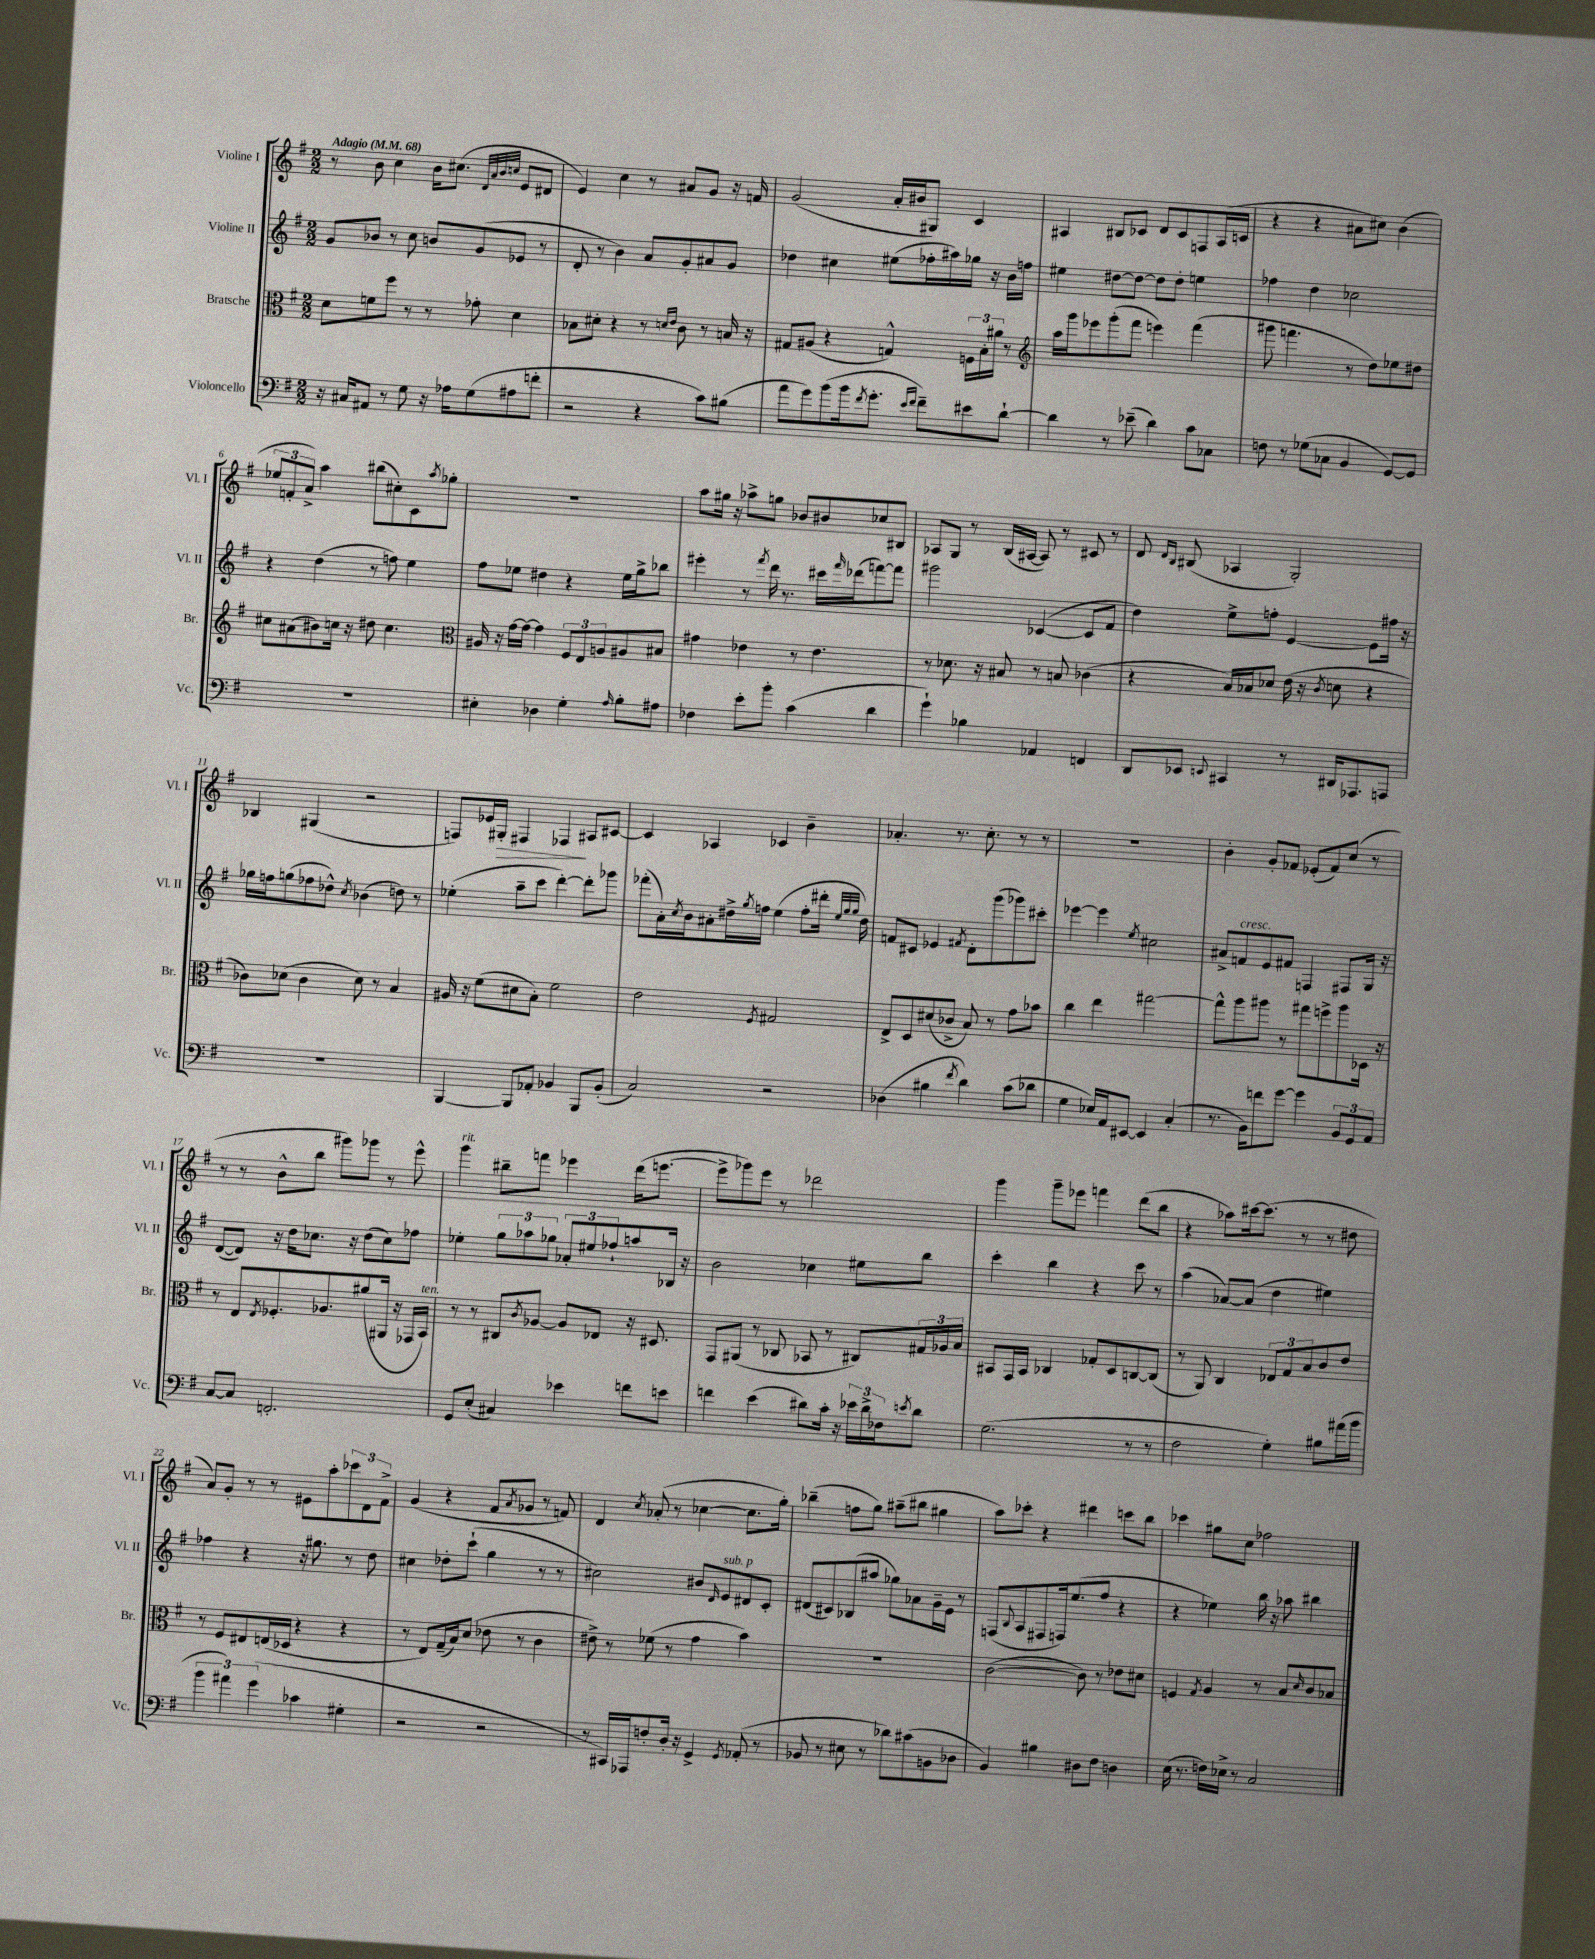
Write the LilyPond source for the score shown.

<<
\new StaffGroup <<
\new Staff = "s0" \with { instrumentName = "Violine I" shortInstrumentName = "Vl. I" } {
    \clef treble \key g \major \numericTimeSignature \time 2/2 \tempo "Adagio" 4 = 68
    r8 b'8 c''4 b'16 cis''8.( \grace { d'32 a'32 b'32 c''32 } e'8 dis'8 |
    e'4) c''4 r8 ais'8 g'8 r16 f'16 |
    g'2( a'16-. bis'16 gis8) c'4 |
    ais4 bis8 ces'8 d'8 ces'8 f8 ais16( c'16 |
    r4 r4 ais'8 cis''8) b'4( |
    \tuplet 3/2 { ees''8 f'8-. a'8->) } a''4 bis''8( cis''8-.) c'8 \acciaccatura { a''8 } ges''8-. |
    R1 |
    a''8 gis''16 r16 aes''8-> g''8 bes'8 bis'8 ces''8 bis8 |
    aes8 g8 r8 b16( ais16~ ais8) r8 cis'8 r8 |
    d'8 \grace { d'16 b16 } bis8( aes4 g2-.) |
    bes4 gis4( r2 |
    f8) ees'16 gis16-.\> fis4 fes4\! ais8 cis'8~ |
    cis'4 aes4 ces'4 b'4-- |
    aes'4.-. r8. c''8.-. r8 r8 |
    R1 |
    b'4-. g'8-. fes'8 ees'8-.( fes'8) c''8( r8 |
    r8 r8 b'8-^ b''8 gis'''8) ges'''8 r8 e'''8-^ |
    g'''4^\markup { \italic "rit." } bis''8-- f'''8 ees'''4 d'''16( e'''8.~ |
    e'''8-> ges'''8) e'''8 r8 des'''2 |
    g'''4 g'''8-- ees'''8 f'''4 d'''8( b''8 |
    r4 aes''8) cis'''16~ cis'''8.( r8 r8 dis''8 |
    a'8) g'8-. r8 r8 eis'8 a''8-. \tuplet 3/2 { ces'''8 d'8 fis'8-> } |
    g'4( r4 fis'8 \acciaccatura { a'8 } ges'8 r8 f'8) |
    d'4 \acciaccatura { c''8 } aes'8-.( r8 ces''4~ ces''8. g''16-.) |
    bes''4--( f''8 g''8) ais''8--( bis''8 gis''4 |
    a''8) ces'''8-. r4 dis'''4 c'''8 b''8 |
    ces'''4 gis''8 c''8 fes''2 \bar "|." |
}
\new Staff = "s1" \with { instrumentName = "Violine II" shortInstrumentName = "Vl. II" } {
    \clef treble \key g \major \numericTimeSignature \time 2/2
    g'8 bes'8 r8 c''8 b'8 g'8( ees'8 r8 |
    d'8-. r8 b'4) a'8 g'8-. ais'8 g'8 |
    des''4 cis''4 eis''8( fes''16-. ais''16) ges''16 r16 b'16 f''16 |
    eis''4 dis''8~ dis''8~ dis''8 dis''8-. e''4 |
    fes''4 d''4 ces''2 |
    r4 d''4( r8 f''8) e''4 |
    fis''8 ees''8 dis''4 r4 ees''16 g''16-> bes''8 |
    eis'''4-. r8 \acciaccatura { fis'''8 } d'''16 r8. cis'''16 \grace { fis'''16 } des'''16( f'''8~) f'''8 |
    gis'''2 ces'4~( ces'8 fis'8 |
    d''4) e''8-> f''8-. e'4~ e'8 fis''16 r16 |
    ges''16 f''16 g''8( fes''8 des''8-^) \acciaccatura { c''8 } bes'4( d''8) r8 |
    ees''4-.( a''8-- c'''8 d'''4~-.) d'''8-. ges'''8 |
    fes'''8-.( a'16-.) \acciaccatura { c''8 } b'16 ais'8-. dis''16-> \acciaccatura { g''8 } f''16 e''4( f''8-. dis'''16-. \grace { e''32 g''32 g''32 } dis''16) |
    f'8 cis'8 ees'4 \acciaccatura { fis'8 } d'8-. g'''8( ges'''8) cis'''8-. |
    ees'''4~ ees'''4 \acciaccatura { e''8 } cis''2 |
    ais'8-> f'8^\markup { \italic "cresc." } e'8 fis'8 f4 fis8 g16 r16 |
    d'8~( d'8) r16 d''16 ces''8. r16 d''8( ces''8) fes''8 |
    ees''4-. \tuplet 3/2 { g''8 aes''8 ges''8 } \tuplet 3/2 { aes'8-. eis''8 fes''8-! } a''8 bes16 r16 |
    b'2 ces''4 eis''8 b''8 |
    c'''4-. b''4 r4 c'''8 r8 |
    a''4( aes'8~) aes'8( d''4 eis''4) |
    fes''4 r4 r16 gis''8. r8 d''8 |
    cis''4 des''8-. c'''8-!( g''4 r8 r8 |
    cis''2) bis'8 \grace { d'16 } e'8^\markup { \italic "sub. p" } dis'8 c'8-. |
    dis'8( cis'8) bes8( ais''8 ges''8) aes'8 g'16-- e'16 r8 |
    f8( \appoggiatura { b8 } a8 fis8 f16) e''8.( fis''8 r4 |
    r4 ees''4) b''16 r16 aes''8 bis''4 \bar "|." |
}
\new Staff = "s2" \with { instrumentName = "Bratsche" shortInstrumentName = "Br." } {
    \clef alto \key g \major \numericTimeSignature \time 2/2
    d'8 f'8 fis''8 r8 r8 ges'8-. d'4 |
    bes8 dis'8-. r4 r8 \grace { d'16 e'16 } c'8 r8 b16 r16 |
    gis8 ais8( r4 g4-^) \tuplet 3/2 { f16 b16-. ais'16 } r8 |
    \clef treble a''16 g'''16 ees'''8 g'''8-.( fis'''8 e'''4) fis'''4( |
    gis'''8 f'''4. r8 d''8) ees''8 dis''8 |
    cis''8 ais'8( bis'8) c''16 r16 dis''8 c''4. |
    \clef alto ais16 r16 g'16~ g'16~ g'4 \tuplet 3/2 { fis8 e8 a8 } ais8 bis8 |
    gis'4 ees'4 r8 ees'4. |
    r8 des'8. r16 bis8 r8 b8 ces'4( |
    r4 b16) bes16 des'8 e'16( r16 \acciaccatura { c'8 } d'8 r4 |
    ces'8) des'8( ces'4 des'8) r8 b4 |
    ais16 r16 fis'8( dis'8 b8-.) fis'2 |
    e'2 \acciaccatura { fis8 } gis2 |
    e8-> d8 dis'8( ces'8-> b8) r8 g'8 bes'8 |
    c''4 e''4 gis''2~ |
    gis''8-^ a''8 ais''8 r8 gis''8 f''8-> ais''8 des16 r16 |
    r8 e8 \acciaccatura { e8 } fes8.-. aes8. ais'8( ais,16 r16 ges,16 b,16^\markup { \italic "ten." }) |
    r8 r8 cis8 \acciaccatura { c'8 } aes8~ aes8 ees8 r16 dis8. |
    g,8 ais,8( r8 ces8 bes,8 r8 cis8) \tuplet 3/2 { gis16 aes16 b16 } |
    bis,8 g,16 bis,16 ces4 ges8-. d8 c8~ c8( |
    r8 a,8) c4 \tuplet 3/2 { ees8 g8 b8 } c'8 e'8 |
    r8 fis8 eis8 e16( des16 r4 r4 |
    r8 e8) g16--( b16) d'8( ees'8 r8 c'4 |
    eis'8->) r8 fes'8( r8 g'4 b'4) |
    R1 |
    c'2~( c'8) r8 ees'8 dis'8 |
    f4 \acciaccatura { g8 } a4 r8 b8 \grace { d'16 } c'8 bes8 \bar "|." |
}
\new Staff = "s3" \with { instrumentName = "Violoncello" shortInstrumentName = "Vc." } {
    \clef bass \key g \major \numericTimeSignature \time 2/2
    r16 cis16 ais,8 r8 g8 r16 aes16 g8( ais8 f'8-. |
    r2 r4 c'8) bis8( |
    a'8 g'8) b'8( b'16 \acciaccatura { fis'8 } g'8.-. \grace { e'16 fis'16 } fis'8--) eis'8 d'8~-! |
    d'4 r8 ees'8--( d'4) c'8 ces8 |
    f8 r8 ges8( ces8 b,4 g,8~) g,8 |
    R1 |
    eis4-. des4 g4-. \grace { a16 } b8-. ais8 |
    fes4 e'8-. b'8-. c'4( d'4 |
    g'4-!) bes4 aes,4 f,4 |
    d,8 ees,8 \appoggiatura { e,8 } cis,4 r8 dis,16 aes,,8. a,,8 |
    R1 |
    b,,4~ b,,8 aes,8-. bes,4 b,,8 bes,8-.( |
    c2) r2 |
    des4( bis4 \acciaccatura { fis'8 } d'4) c'8( des'8 |
    g4 ees16) a,16 eis,8~ eis,4 c4-.( |
    r8. b,16) f'8 g'8~ g'4 \tuplet 3/2 { b,8 g,8 a,8 } |
    c8~ c8 f,2.-. |
    g,8 e8-.( cis4) ees'4 f'8 e'8 |
    f'4 e'4( dis'8) c'16-. r16 \tuplet 3/2 { ees'16 dis'16-> fes16 } \acciaccatura { e'8 } dis'8 |
    g2.( r8 r8 |
    fis2 g4-.) bis8 ais'16( b'16 |
    \tuplet 3/2 { b'4 ais'4) g'4( } ces'4 gis4-. |
    r2 r2 |
    r8 cis,16) aes,,16 f8-. d16-. r16 g,4-> \acciaccatura { g,8 } aes,8-.( r8 |
    bes,8 r8 eis8 r8 des'8) cis'8( b,8 des8 |
    b,4) bis4 dis8 fis8 d4 |
    e16( r8. f16) ees16-> r8 c2 \bar "|." |
}
>>
>>
